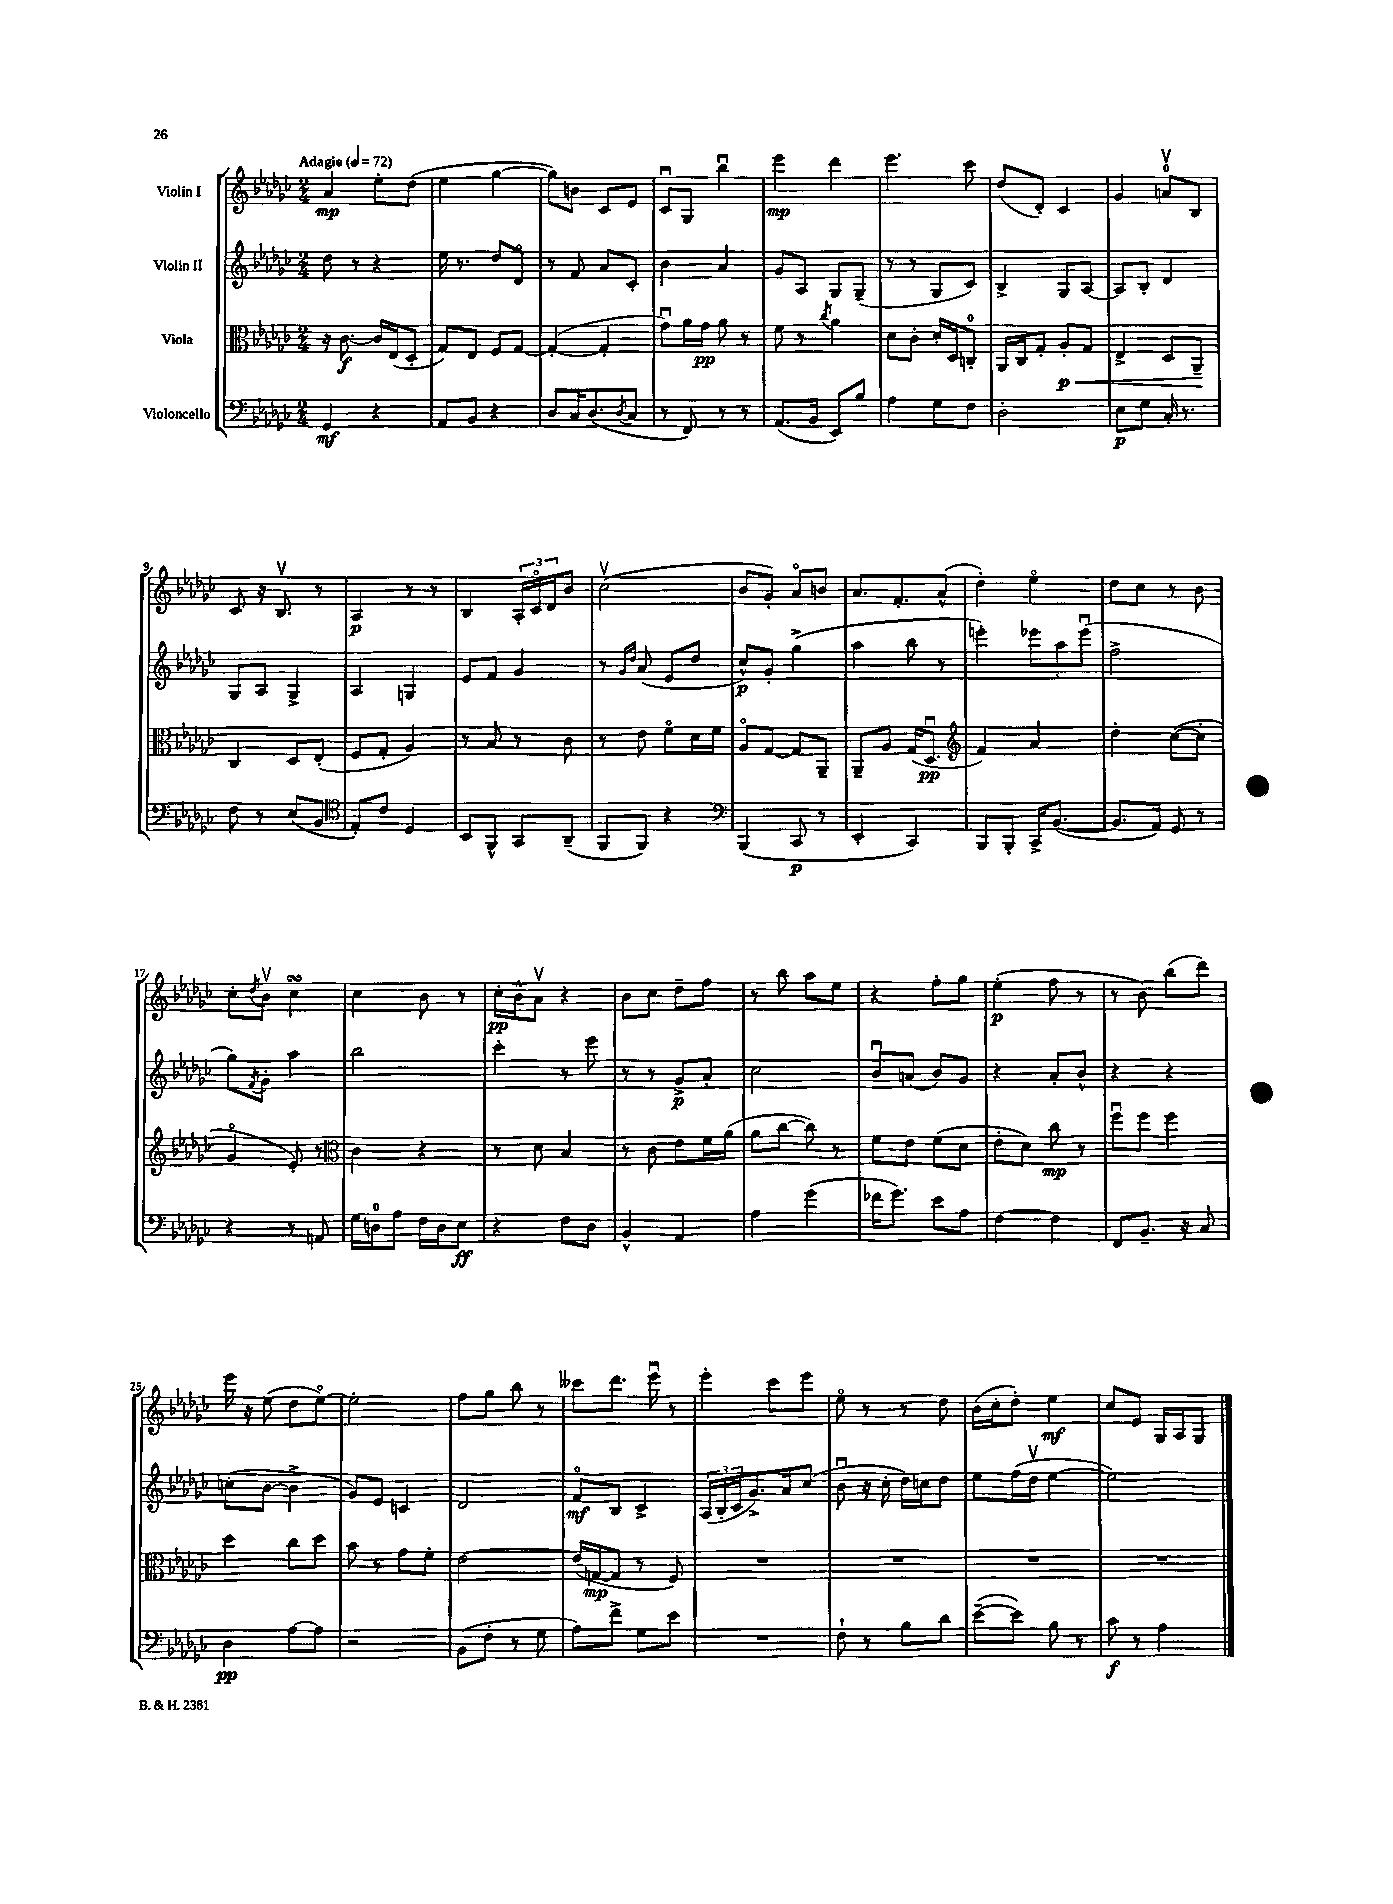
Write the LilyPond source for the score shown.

<<
\new StaffGroup <<
\new Staff = "s0" \with { instrumentName = "Violin I" } {
    \clef treble \key ges \major \numericTimeSignature \time 2/4 \tempo "Adagio" 4 = 72
    aes'4\mp ees''8-. des''8( |
    ees''4 ges''4~ |
    ges''8) b'8 ces'8 ees'8 |
    ces'8\downbow ges8 bes''4\downbow |
    ees'''4\mp des'''4 |
    ees'''4. ces'''8 |
    des''8( des'8-.) ces'4 |
    ges'4 a'8-0\upbow bes8 |
    ces'8 r16 bes8.\upbow r8 |
    aes4\p r8 r8 |
    bes4 \tuplet 3/2 { aes16-. ces'16\flageolet des'16 } bes'8 |
    ces''2\upbow( |
    bes'8 ges'8-.) aes'8\flageolet b'8 |
    aes'8. f'8.-. aes'8-^( |
    des''4-.) ees''4\flageolet |
    des''8 ces''8 r8 bes'8 |
    ces''8-. \acciaccatura { des''8 } bes'8\upbow ces''4\turn |
    ces''4 bes'8 r8 |
    ces''16-.\pp bes'16-^ aes'8\upbow r4 |
    bes'8 ces''8 des''8-- f''8 |
    r8 bes''8 aes''8 ees''8 |
    r4 f''8-. ges''8 |
    ees''4-.\p( f''8 r8 |
    r8 bes'8) bes''8( des'''8) |
    ees'''16 r16 ees''8( des''8 ees''8~\flageolet) |
    ees''2-. |
    f''8 ges''8 bes''8 r8 |
    ceses'''8 des'''8. ees'''16\downbow r8 |
    ees'''4-. ces'''8 ees'''8 |
    ees''8\flageolet r8 r8 des''8 |
    bes'16( ces''16-. des''8-.) ees''4\mf |
    ces''8 ees'8 ges16 aes16 ges8 \bar "|." |
}
\new Staff = "s1" \with { instrumentName = "Violin II" } {
    \clef treble \key ges \major \numericTimeSignature \time 2/4
    des''8 r8 r4 |
    ees''16 r8. des''8 des'8\flageolet |
    r8 f'8 aes'8 ces'8-. |
    bes'4 aes'4 |
    ges'8 aes8 ges8 ges8--( |
    r8 r8 ges8 ces'8) |
    bes4-> ges8 aes8~ |
    aes8 bes8-. des'4 |
    ges8 aes8 ges4-> |
    aes4 g4 |
    ees'8 f'8 ges'4 |
    r8 \grace { ges'16 des''16 } aes'8( ees'8 des''8 |
    ces''8-^\p) ges'8-. ges''4->( |
    aes''4 bes''8 r8 |
    e'''4-.) \tuplet 3/2 { ees'''8 aes''8 ees'''8\downbow( } |
    f''2-> |
    ges''8) \acciaccatura { f'8 } ges'8-. aes''4 |
    bes''2 |
    ces'''4-. r8 ees'''8 |
    r8 r8 ges'8->\p aes'8-. |
    ces''2 |
    bes'8\downbow a'8( bes'8) ges'8 |
    r4 aes'8-. bes'8-^ |
    r4 r4 |
    c''8-.( bes'8~ bes'4-> |
    ges'8) ees'8 c'4 |
    des'2 |
    f'8\flageolet\mf bes8 ces'4-> |
    \tuplet 3/2 { aes16( bes16-. ces'16 } ges'8.->) aes'16 ces''8( |
    bes'8\downbow r16 ces''16-. des''16) c''16 des''8 |
    ees''8 f''16( des''16\upbow ees''4~ |
    ees''2) \bar "|." |
}
\new Staff = "s2" \with { instrumentName = "Viola" } {
    \clef alto \key ges \major \numericTimeSignature \time 2/4
    r16 ces'8.~\f ces'16 ees16( des8-. |
    ges8) ees8 f8 ges8~ |
    ges4~-.( ges4-. |
    ges'8\downbow) aes'16 ges'16\pp aes'8 r8 |
    f'8 r8 \acciaccatura { ces''8 } aes'4 |
    des'8 ces'8-. des'16-. des16 c8-0-. |
    aes,16 ces16 ges8-. aes8-.\p\< ges8 |
    ees4-> des8 aes,8--\! |
    ces4 des8 ees8-.( |
    f8 ges8-. aes4) |
    r8 bes8 r8 ces'8 |
    r8 ees'8 f'8\flageolet des'16 f'16 |
    aes8\flageolet ges8~ ges8 aes,8-- |
    aes,8-- aes8 ges16( des8.\downbow\pp |
    \clef treble f'4) aes'4 |
    des''4-. ces''8~( ces''8-. |
    ges'4\flageolet ees'8-.) r8 |
    \clef alto ces'4 r4 |
    r8 des'8 bes4 |
    r8 ces'8 ees'8 f'16 aes'16( |
    aes'8 ces''8~ ces''8) r8 |
    f'8 ees'8 f'8( des'8 |
    ees'8-. des'8) ces''8\mp r8 |
    f''8\downbow f''8 f''4 |
    des''4 ces''8 des''8 |
    bes'8 r8 ges'8 f'8-. |
    ees'2~ |
    ees'16( g16~\mp g8 r8 f8) |
    R2 |
    R2 |
    R2 |
    R2 \bar "|." |
}
\new Staff = "s3" \with { instrumentName = "Violoncello" } {
    \clef bass \key ges \major \numericTimeSignature \time 2/4
    ges,4\mf r4 |
    aes,8 bes,8 r4 |
    des8 ces16 des8.( \acciaccatura { des8 } ces8 |
    r8 f,8) r8 r8 |
    aes,8.( bes,16 ees,8) bes8 |
    aes4 ges8 f8 |
    des2-. |
    ees8\p ges8 ces16-. r8. |
    f8 r8 ees8( bes,8 |
    \clef tenor ees8-.) ces'8 des4 |
    bes,8 f,8-^ ges,8 aes,8--( |
    f,8 f,8) r4 |
    \clef bass bes,,4( ces,8\p r8 |
    ees,4-. ces,4) |
    bes,,8 bes,,8-. ces,16-> bes,8.~( |
    bes,8. aes,16) ges,8 r8 |
    r4 r8 a,8 |
    ges16 d16-0 aes8 f16 d16 ees8\ff |
    r4 f8 des8 |
    bes,4-^ aes,4 |
    aes4 ges'4( |
    fes'16 ges'8.) ees'8 aes8 |
    f4~ f4 |
    f,8 bes,8.-- r16 ces8 |
    des4\pp aes8~ aes8 |
    r2 |
    bes,8( f8-. r8 ges8 |
    aes8) f'8-> ges8 ees'8 |
    R2 |
    f8-! r8 bes8 des'8 |
    ees'8~--( ees'8) bes8 r8 |
    ces'8\f r8 aes4 \bar "|." |
}
>>
>>
